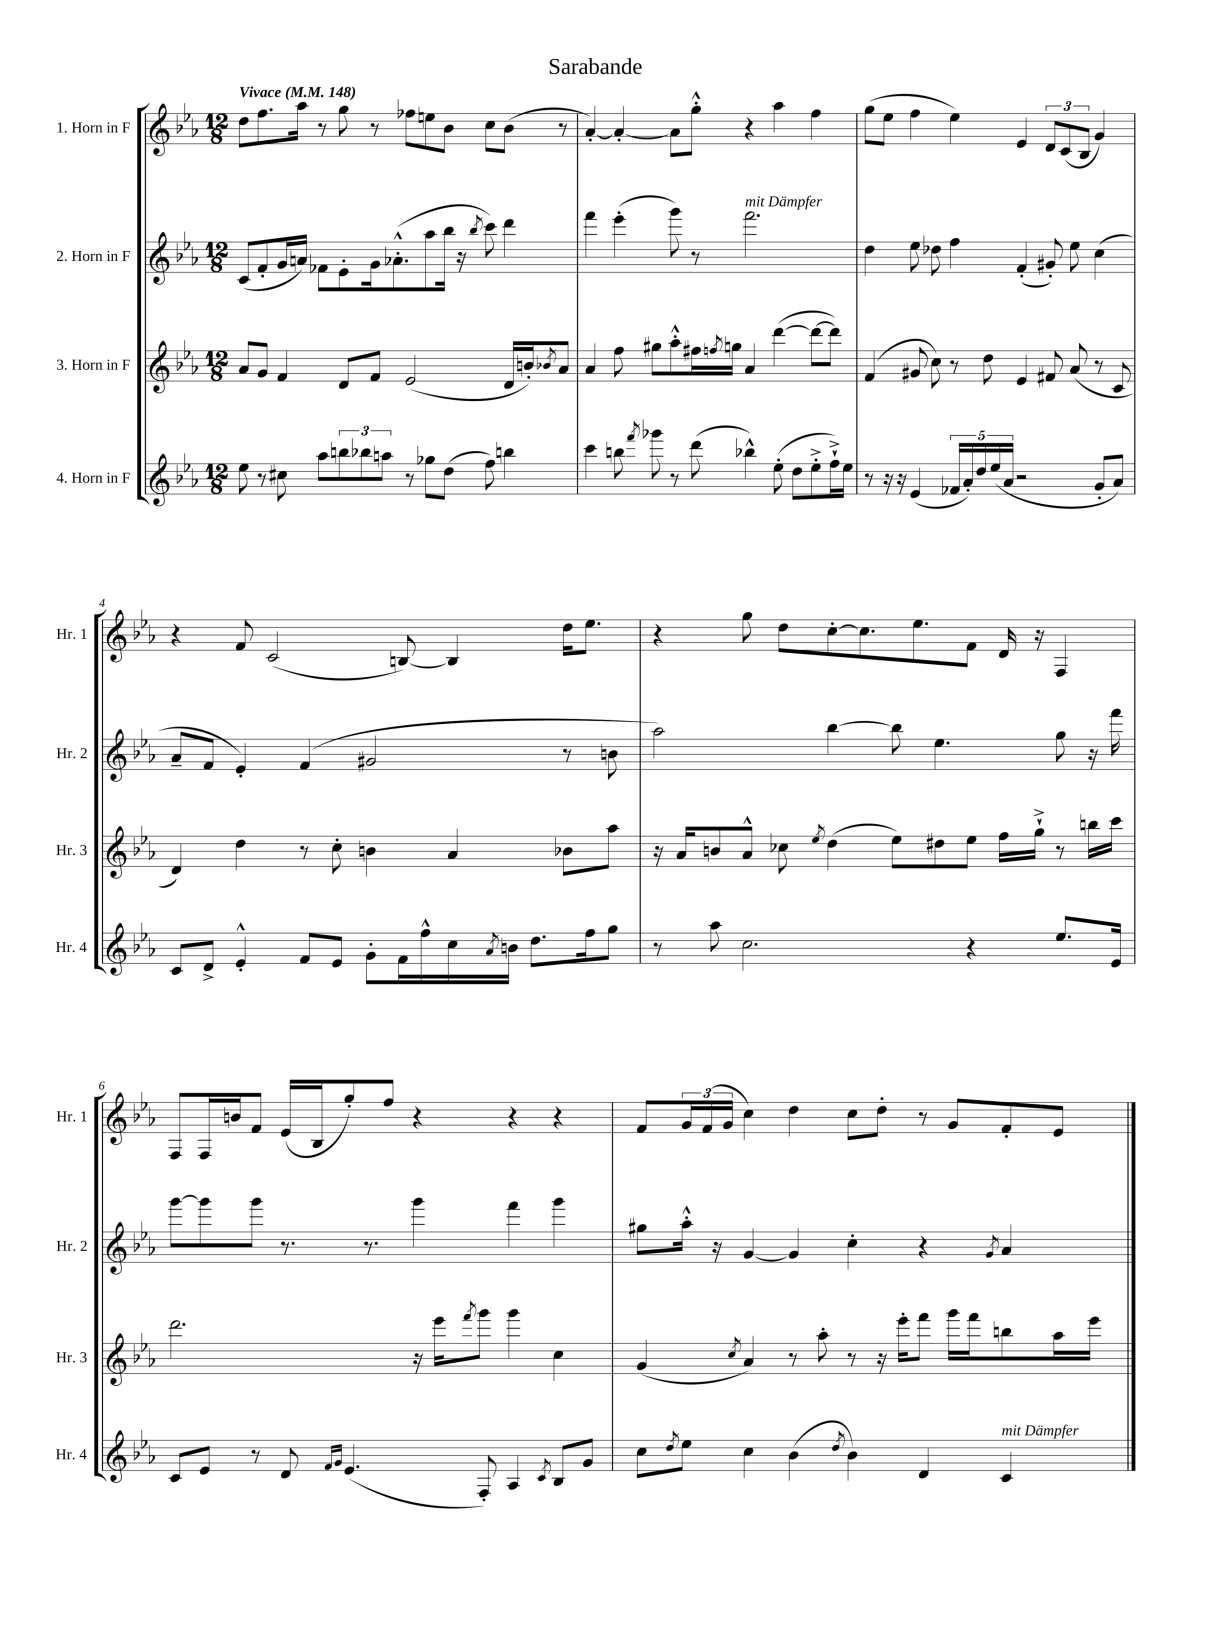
\header { title = "Sarabande" }
<<
\new StaffGroup <<
\new Staff = "s0" \with { instrumentName = "1. Horn in F" shortInstrumentName = "Hr. 1" } {
    \clef treble \key ees \major \numericTimeSignature \time 12/8 \tempo "Vivace" 4 = 148
    d''8 f''8. aes''16 r8 g''8 r8 fes''8 e''8 bes'8 c''8 bes'8( r8 |
    aes'4~-.) aes'4~-. aes'8 g''8-.-^ r4 aes''4 f''4 |
    g''8( ees''8 f''4 ees''4) ees'4 \tuplet 3/2 { d'8 c'8( bes8 } g'4) |
    r4 f'8 c'2( b8~) b4 d''16 ees''8. |
    r4 g''8 d''8 c''8~-. c''8. ees''8. f'8 d'16 r16 f4 |
    f8 f16 b'16 f'8 ees'16( bes16 g''8-.) f''8 r4 r4 r4 |
    f'8 \tuplet 3/2 { g'16 f'16( g'16 } c''4) d''4 c''8 d''8-. r8 g'8 f'8-. ees'8 \bar "|." |
}
\new Staff = "s1" \with { instrumentName = "2. Horn in F" shortInstrumentName = "Hr. 2" } {
    \clef treble \key ees \major \numericTimeSignature \time 12/8
    c'8( f'8-. g'16 a'16) fes'8 ees'8-. g'16 aes'8.-.-^( aes''8 bes''16 r16 \acciaccatura { bes''8 } c'''8) d'''4 |
    f'''4 ees'''4-.( g'''8) r8 f'''2.^\markup { \italic "mit Dämpfer" } |
    d''4 ees''8 des''8 f''4 f'4-.( gis'8-.) ees''8 c''4( |
    aes'8-- f'8 ees'4-.) f'4( gis'2 r8 b'8 |
    aes''2) bes''4~ bes''8 ees''4. g''8 r16 f'''16 |
    g'''8~ g'''8 g'''8 r8. r8. g'''4 f'''4 g'''4 |
    gis''8 aes''16-.-^ r16 g'4~ g'4 c''4-. r4 \acciaccatura { g'8 } aes'4 \bar "|." |
}
\new Staff = "s2" \with { instrumentName = "3. Horn in F" shortInstrumentName = "Hr. 3" } {
    \clef treble \key ees \major \numericTimeSignature \time 12/8
    aes'8 g'8 f'4 d'8 f'8 ees'2( d'16 b'16-.) \acciaccatura { bes'8 } aes'8 |
    aes'4 f''8 gis''8 aes''8-.-^ fis''16 \acciaccatura { f''8 } g''16 aes'4 d'''4~( d'''8~ d'''8) |
    f'4( gis'8 c''8) r8 d''8 ees'4 fis'8 aes'8( r8 c'8 |
    d'4) d''4 r8 c''8-. b'4 aes'4 bes'8 aes''8 |
    r16 aes'16 b'8 aes'8-^ ces''8 \acciaccatura { ees''8 } d''4( ees''8) dis''8 ees''8 f''16 g''16-!-> r8 b''16 c'''16 |
    d'''2. r16 ees'''16 \acciaccatura { f'''8 } g'''8 g'''4 c''4 |
    g'4( \acciaccatura { c''8 } aes'4) r8 aes''8-. r8 r16 ees'''16-. f'''8 g'''16 f'''16 b''8 aes''16 ees'''16 \bar "|." |
}
\new Staff = "s3" \with { instrumentName = "4. Horn in F" shortInstrumentName = "Hr. 4" } {
    \clef treble \key ees \major \numericTimeSignature \time 12/8
    ees''8 r8 cis''8 aes''8 \tuplet 3/2 { b''8 bes''8 a''8 } r8 ges''8 d''8( f''8) b''4 |
    c'''4 b''8 \acciaccatura { f'''8 } ges'''8 r8 d'''8( bes''4-^) ees''8-.( d''8 ees''8-.-> f''16-!->) ees''16 |
    r8 r16 r16 ees'4( \tuplet 5/4 { fes'16 aes'16-.) d''16 ees''16( aes'16 } r2 g'8-. aes'8) |
    c'8 d'8-> ees'4-.-^ f'8 ees'8 g'8-. f'16 f''16-^ c''16 \acciaccatura { aes'8 } b'16 d''8. f''16 g''8 |
    r8 aes''8 c''2. r4 ees''8. ees'16 |
    c'8 ees'8 r8 d'8 \grace { f'16 g'16 } ees'4.( f8-.) aes4 \acciaccatura { c'8 } bes8 g'8 |
    c''8 \acciaccatura { d''8 } ees''8 c''4 bes'4( \acciaccatura { d''8 } bes'4) d'4 c'4^\markup { \italic "mit Dämpfer" } \bar "|." |
}
>>
>>
